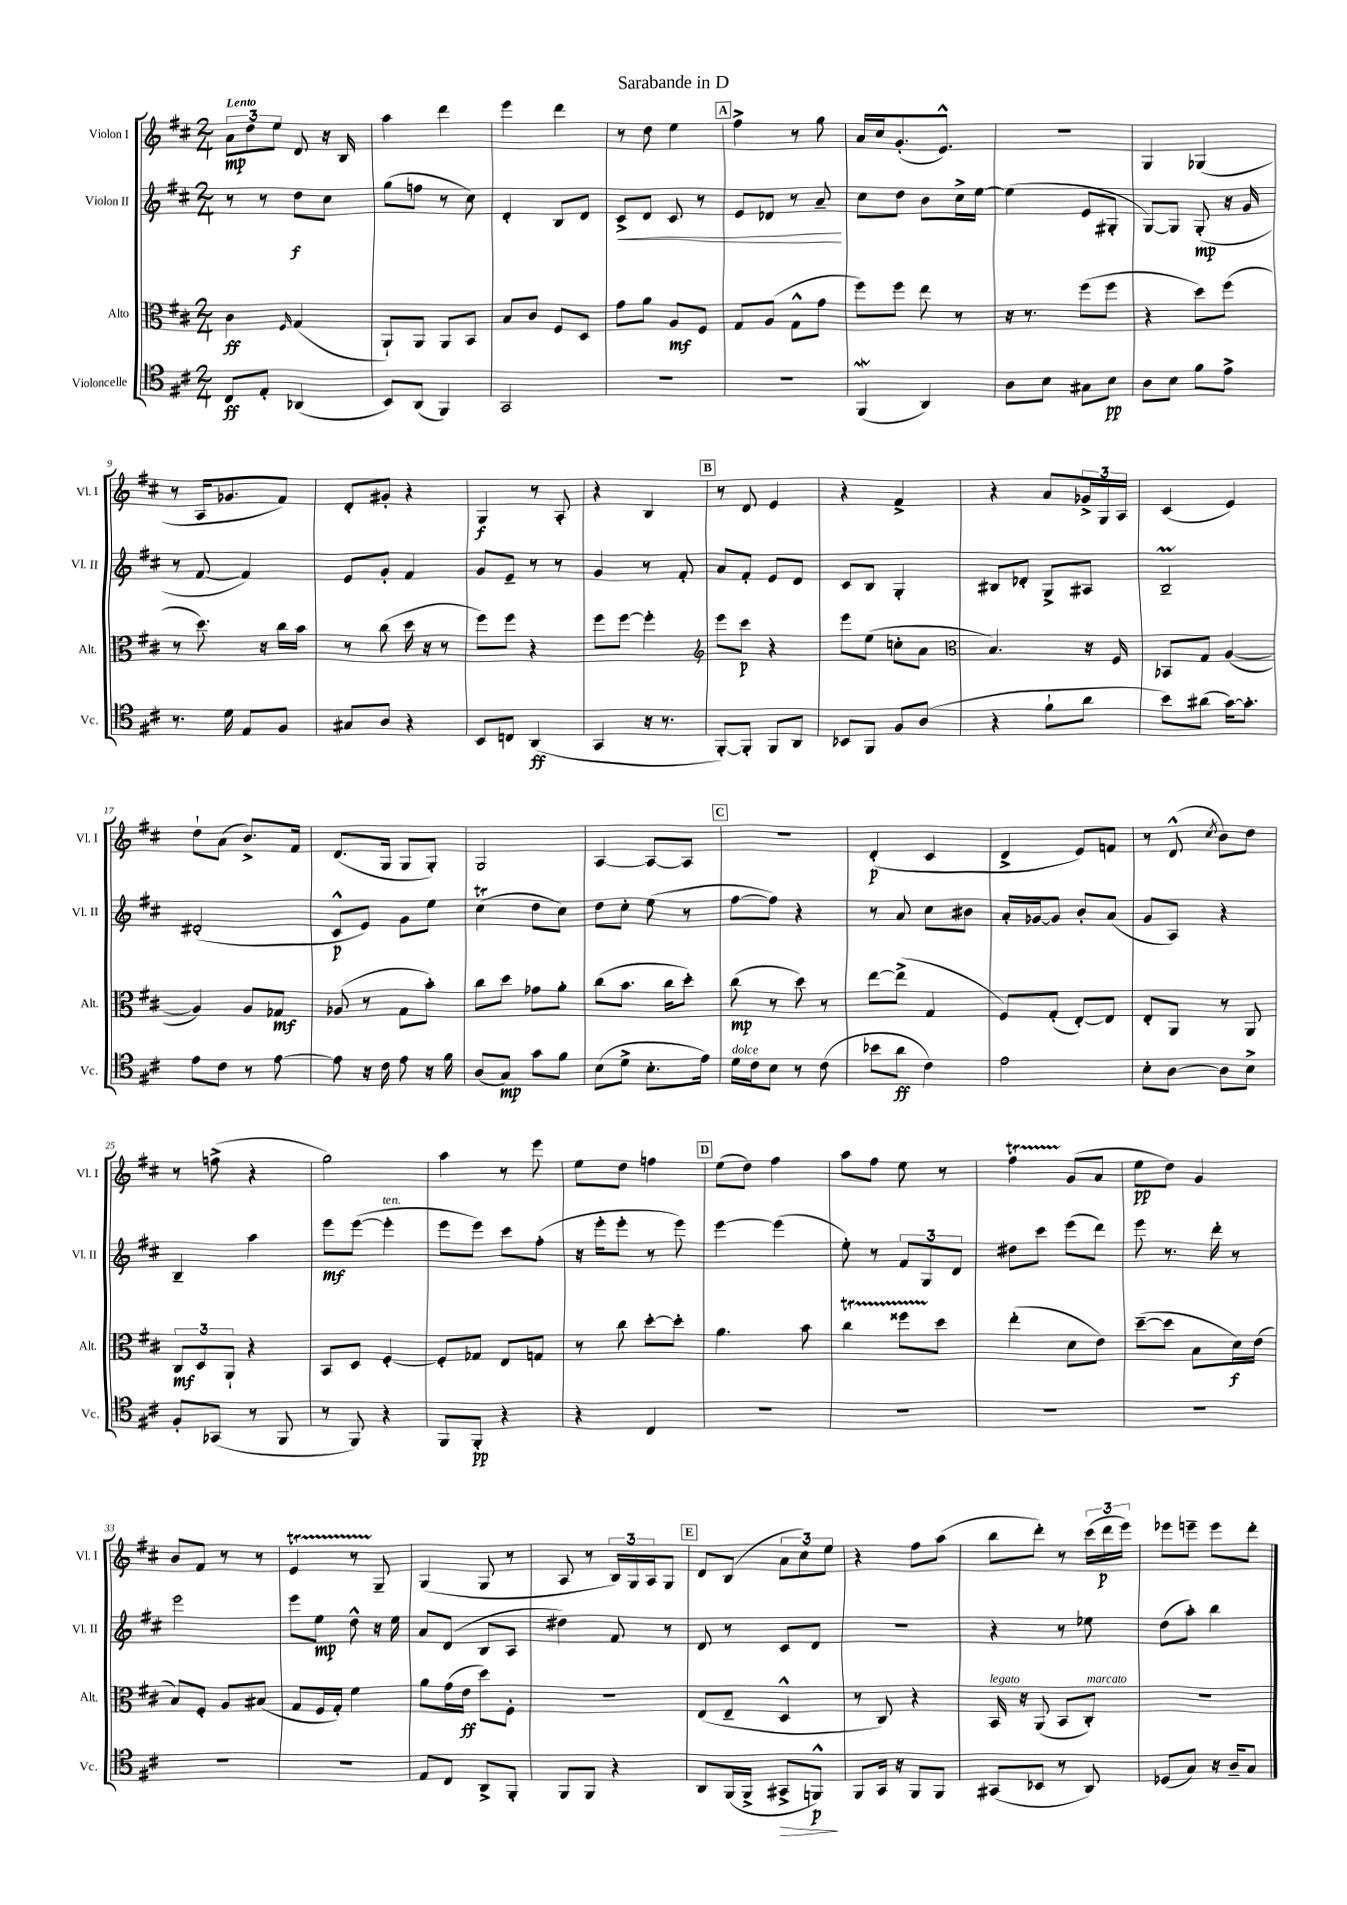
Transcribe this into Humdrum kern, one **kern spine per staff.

**kern	**kern	**kern	**kern
*staff4	*staff3	*staff2	*staff1
*clefC4	*clefC3	*clefG2	*clefG2
*k[f#c#]	*k[f#c#]	*k[f#c#]	*k[f#c#]
*M2/4	*M2/4	*M2/4	*M2/4
8C#/L	4c#\	8r	12a\L
.	.	.	12dd\
8E'/J	.	8r	.
.	.	.	12ee\J
.	16qqF#/	.	.
(4AA-/	(4G/	8dd\L	8d/
.	.	8cc#\J	16r
.	.	.	16B/
=	=	=	=
8BB/L)	8AA`/L)	(8gg\L	4aa\
(8AA/J	8AA/J	8ff\J	.
4FF#/)	8AA/L	8r	4ddd\
.	8BB/J	8cc#\)	.
=	=	=	=
2GG/	8B/L	4d'/	4eee\
.	8c#/J	.	.
.	8F#/L	8B/L	4ddd\
.	8D/J	8d/J	.
=	=	=	=
2r	8g\L	8c#^/L	8r
.	8a\J	8d/J	8dd\
.	8A/L	8c#/	4ee\
.	8F#/J	8r	.
=	=	=	=
2r	8G/L	8e/L	4ff#^\
.	(8A/J	8d-/J	.
.	8G^^\L	8r	8r
.	8g\J	8a~/	8gg\
=	=	=	=
(4FF#/	8ff#\L)	8cc#\L	16a/LL
.	.	.	16cc#/J
.	8ff#\J	8dd\J	(8.g'/
4AA/)	8ee\	8b\L	.
.	.	.	8.e^^/J)
.	8r	16cc#^\L	.
.	.	[16ee\JJ	.
=	=	=	=
8A\L	16r	(4ee\]	2r
.	8.r	.	.
8B\J	.	.	.
8G#\L	(8ff#\L	8e/L	.
8B\J	8ff#\J	8G#'/J	.
=	=	=	=
8A\L	4r	[8G/L)	4G/
8B\J	.	8G/]J	.
8f#\L	8dd\L)	(8G'/	(4G-/
8e^\J	(8ff#\J	16r	.
.	.	16g/	.
=	=	=	=
8.r	8r	8r	8r
.	8.dd\)	[8f#/	16A/LK
16d\	.	.	8.g-/
8E/L	.	4f#/])	.
.	16r	.	.
8F#/J	16cc#\LL	.	8f#/J)
.	16b\JJ	.	.
=	=	=	=
8G#/L	8r	8e/L	8d'/L
8A/J	(8cc#\	8g'/J	8g#'/J
4r	16dd\	4f#/	4r
.	16r	.	.
.	8r	.	.
=	=	=	=
8BB/L	8ff#\L)	8g/L	4G/
8C/J	8ff#\J	8e~/J	.
(4AA/	4r	8r	8r
.	.	8r	8A'/
=	=	=	=
4GG/	8ff#\L	4g/	4r
.	[8ff#\J	.	.
16r	4ff#'\]	8r	4B/
8.r	.	.	.
.	.	8f#'/	.
=	=	=	=
*	*clefG2	*	*
[8FF#'/L)	8eee\L	8a/L	8r
8FF#'/]J	8ccc#\J	8f#'/J	8d/
8FF#/L	4r	8e/L	4e/
8AA/J	.	8d/J	.
=	=	=	=
8BB-/L	8eee\L	8c#/L	4r
8FF#/J	(8ee\J	8B/J	.
8F#/L	8cc'\L	4G'/	4f#^/
(8A/J	8a\J	.	.
=	=	=	=
*	*clefC3	*	*
4r	4.B/)	8B#/L	4r
.	.	8d-'/J	.
8f#`\L	.	8G^/L	8a/L
8a\J	16r	8A#/J	24g-^/L
.	.	.	24G/
.	16F#/	.	.
.	.	.	24A/JJ
=	=	=	=
8b\L)	8BB-/L	2B~/	(4c#/
(8a#\J	8G/J	.	.
[16g\LK)	([4A/	.	4e/)
8.g'\]J	.	.	.
=	=	=	=
8e\L	4A/])	(2d#'/	8dd`\L
8c#\J	.	.	(8a\J
8r	8A/L	.	8.b^/L)
[8e\	8G-/J	.	.
.	.	.	16f#/Jk
=	=	=	=
8e\]	(8A-/	8c#^^/L	(8.d/L
16r	8r	8e/J)	.
16c#\	.	.	16G/Jk
8e\	8G\L	8g\L	8G/L
16r	8b'\J)	8ee\J	8G'/J)
16f#\	.	.	.
=	=	=	=
(8A/L	8cc#\L	(4cc#\	2G/
8G/J)	8dd\J	.	.
8g\L	8g-\L	8dd\L	.
8f#\J	8a'\J	8cc#\J)	.
=	=	=	=
(8B\L	(8cc#\L	8dd\L	[4A/
8d^\J	8.b\J	8cc#'\J	.
8.B'\L	.	(8ee\	8A/_L
.	16cc#\LK	.	.
.	8dd'\J)	8r	8A/]J
16e\Jk)	.	.	.
=	=	=	=
16d\LL	(8cc#\	[8ff#\L	2r
16c#\J	.	.	.
8B\J	8r	8ff#\]J)	.
8r	8dd\)	4r	.
(8c#\	8r	.	.
=	=	=	=
8b-\L	[8ee\L	8r	(4d'/
8a\J	(8ee^\]J	8a/	.
4c#\)	4G/	8cc#\L	4c#/
.	.	8b#\J	.
=	=	=	=
2e\	8F#/L)	16a'/LL	4d^/
.	.	[16g-/J	.
.	(8G'/J	8g-/]J	.
.	[8E'/L)	8b'/L	8e/L)
.	8E/]J	(8a/J	8f/J
=	=	=	=
8B'\L	8E'/L	8g/L	8r
[8A\J	8AA/J	8A/J)	(8d^^/
.	.	.	8qcc#/
8A\]L	8r	4r	8b\L)
8B^\J	8AA/	.	8dd\J
=	=	=	=
8F#'/L	12C#/L	4B~/	8r
.	12D/	.	.
(8GG-/J	.	.	(8ff^\
.	12AA`/J	.	.
8r	4r	4aa\	4r
8FF#/	.	.	.
=	=	=	=
8r	8BB/L	8eee\L	2gg\)
8FF#/)	8D/J	([8eee\J	.
4r	[4F#'/	4eee'\]	.
=	=	=	=
8FF#/L	8F#'/]L	8eee\L	4aa\
8FF#'/J	8G-/J	8eee\J)	.
4r	8E/L	8ccc#\L	8r
.	8G/J	(8ff#'\J	8eee\
=	=	=	=
4r	8r	16r	8ee\L
.	.	16eee'\LK	.
.	8cc#\	8eee'\J	8dd\J
4C#/	[8dd'\L	8r	4ff\
.	8dd'\]J	8eee\)	.
=	=	=	=
2r	4.a\	[4eee\	(8ee\L
.	.	.	8dd\J)
.	.	(4eee\]	4ff#\
.	8b\	.	.
=	=	=	=
2r	4cc#\	8ee'\)	8aa\L
.	.	8r	8ff#\J
.	8ff##\L	12f#/L	8ee\
.	.	12G/	.
.	8dd\J	.	8r
.	.	12d/J	.
=	=	=	=
2r	(4ee'\	8dd#\L	4ff#\
.	.	8ccc#\J	.
.	8d\L	(8eee\L	(8g/L
.	8e\J)	8ddd\J)	8a/J
=	=	=	=
2r	([8dd~\L	8eee\	8ee\L
.	8dd\]J	8.r	8dd\J)
.	8B\L	.	4g/
.	.	16ddd'\	.
.	16d\L)	8r	.
.	(16e\JJ	.	.
=	=	=	=
2r	8B/L)	2eee\	8b/L
.	8F#'/J	.	8f#/J
.	8A/L	.	8r
.	(8B#/J	.	8r
=	=	=	=
2r	8G/L	8eee\L	4e/
.	16F#/L	8ee\J	.
.	16G'/JJ)	.	.
.	4f#\	8dd^^\	8r
.	.	16r	8G~/
.	.	16ee\	.
=	=	=	=
8E/L	8a\L	8a/L	(4G/
8C#/J	(16g\L	(8d/J	.
.	16e\JJ	.	.
8AA^/L	8dd\L)	8B/L	8G/
8FF#'/J	8F#'\J	8A/J	8r
=	=	=	=
8FF#/L	2r	4dd#\)	8A/
8FF#/J	.	.	8r
4r	.	8f#/	24B/LL)
.	.	.	24G/
.	.	.	24A/J
.	.	8r	8G/J
=	=	=	=
8AA/L	(8E/L	8d/	8d/L
(16FF#/L	8E~/J	8r	(8B/J
16FF#^/JJ	.	.	.
8GG#^/L	4D^^/	8c#/L	12a\L
.	.	.	12cc#\)
8FF^^/J)	.	8d/J	.
.	.	.	12ee\J
=	=	=	=
8FF#/L	8r	2r	4r
16GG/Jk	8C#/)	.	.
16r	.	.	.
8FF#/L	4r	.	8ff#\L
8FF#/J	.	.	(8aa\J
=	=	=	=
(8GG#/L	16BB/	4r	8bb\L
.	16r	.	.
8BB-/J	(8AA/	.	8ddd'\J)
8r	8BB/L	8r	8r
8AA/)	8C#'/J)	8ee-\	(24ccc#\LL
.	.	.	24ddd\
.	.	.	24eee\JJ)
=	=	=	=
(8D-/L	2r	(8dd\L	8eee-\L
8G/J)	.	8aa'\J)	8eee~\J
16r	.	4bb\	8eee\L
16A~/LK	.	.	.
8G/J	.	.	8ddd'\J
==	==	==	==
*-	*-	*-	*-
